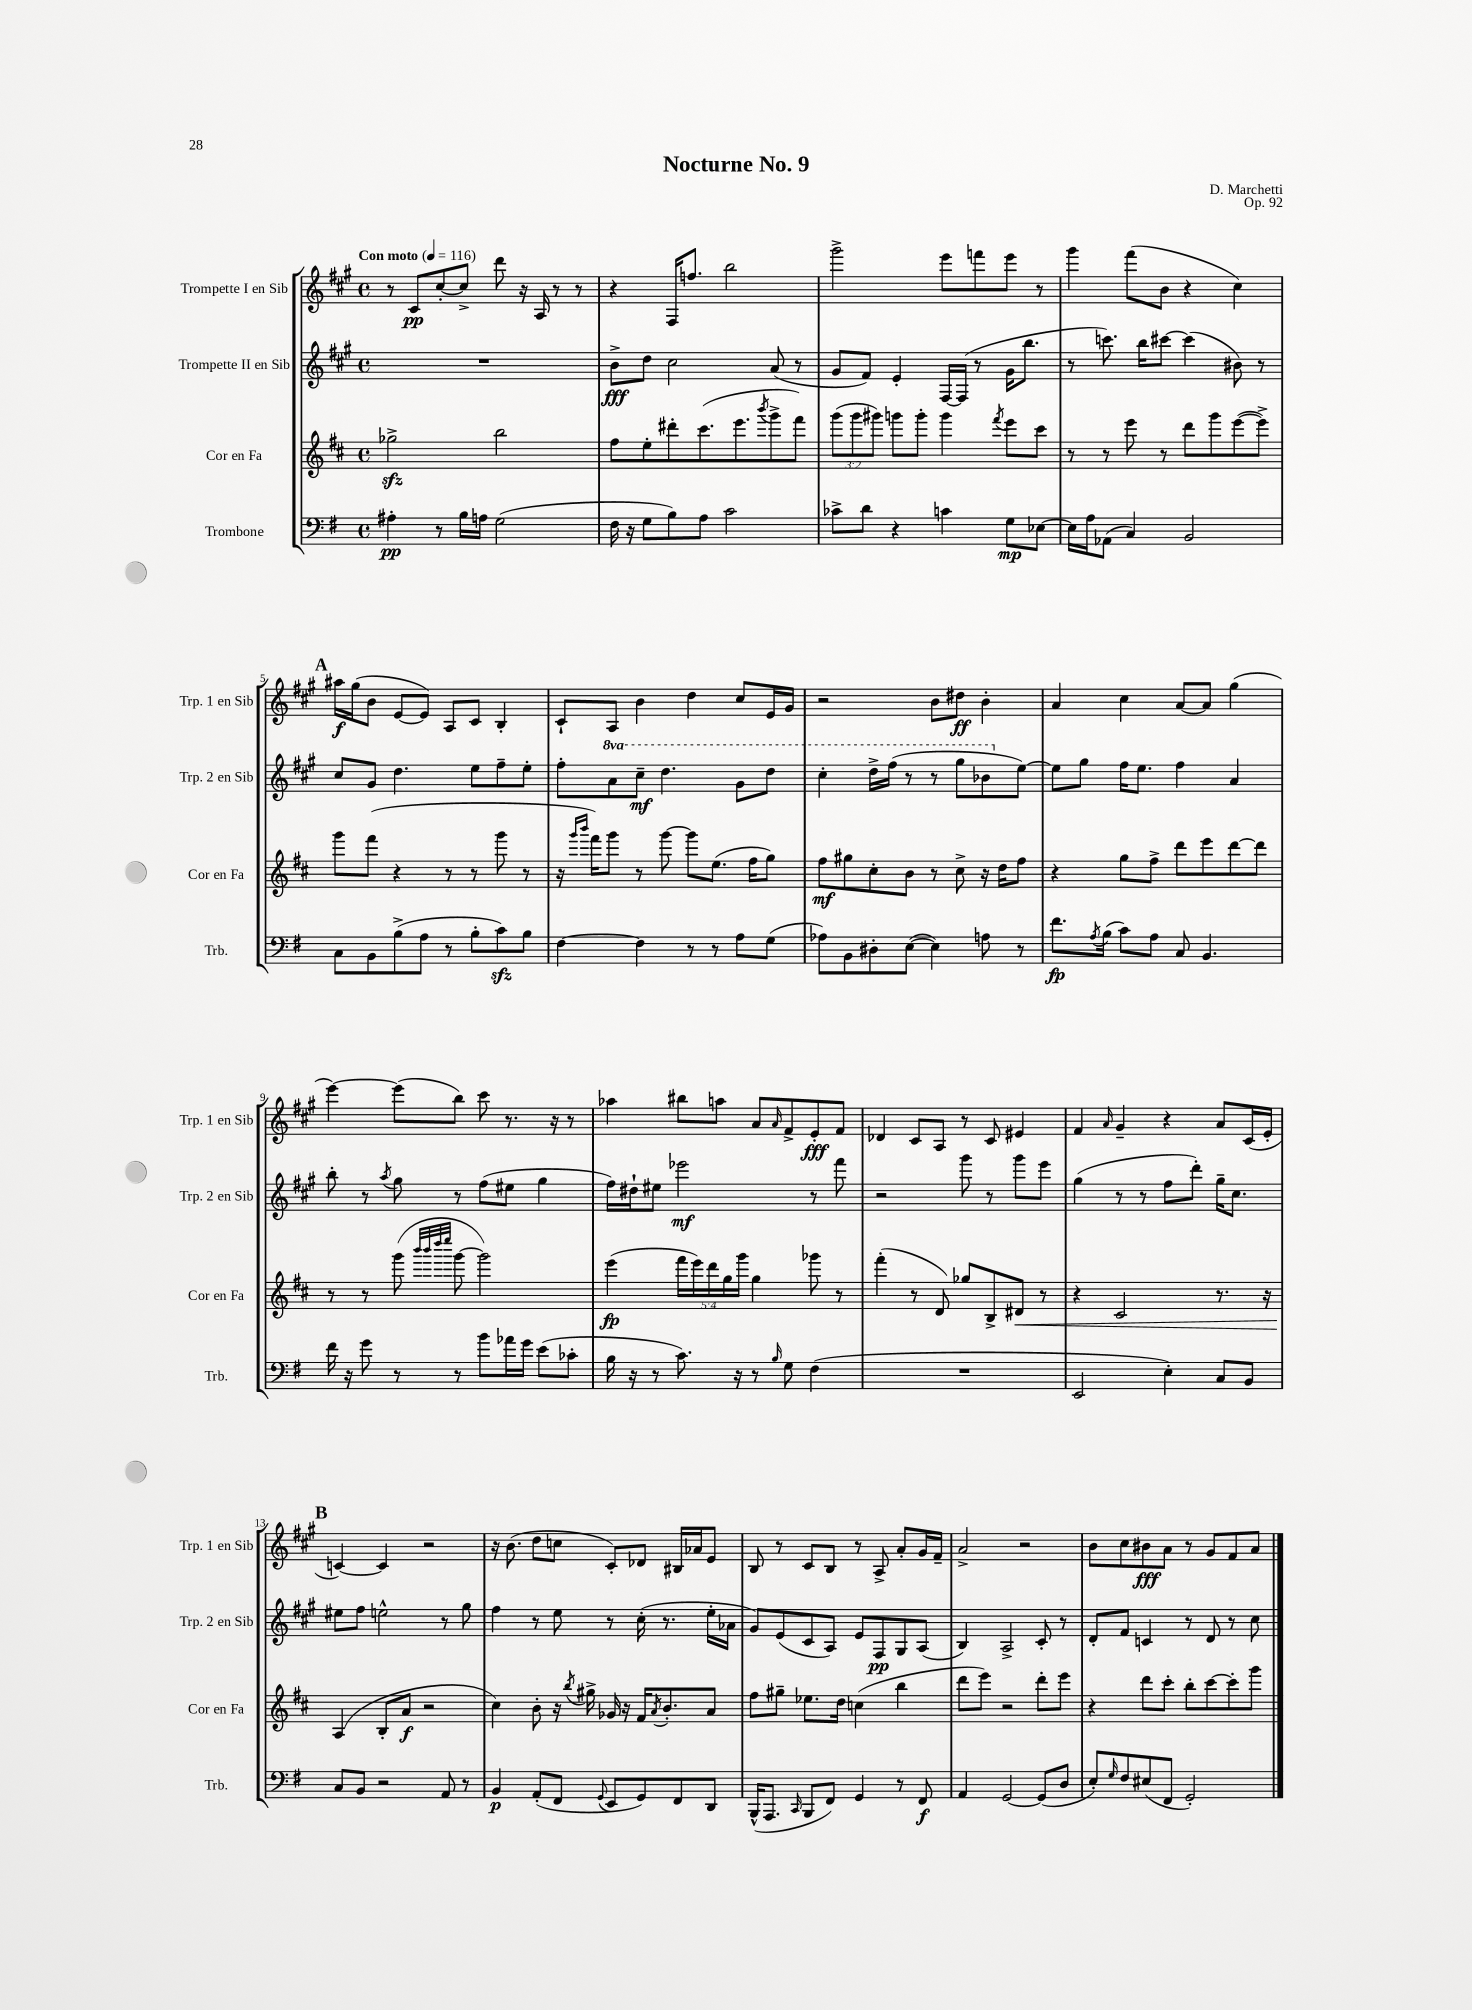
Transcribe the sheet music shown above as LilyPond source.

\header { title = "Nocturne No. 9" composer = "D. Marchetti" opus = "Op. 92" }
<<
\new StaffGroup <<
\new Staff = "s0" \with { instrumentName = "Trompette I en Sib" shortInstrumentName = "Trp. 1 en Sib" } {
    \clef treble \key a \major \defaultTimeSignature \time 4/4 \tempo "Con moto" 4 = 116
    r8 cis'8\pp cis''8~-. cis''8-> d'''8 r16 a16 r8 r8 |
    r4 fis16 f''8. b''2 |
    gis'''2-> e'''8 f'''8 e'''8 r8 |
    gis'''4 fis'''8( b'8 r4 cis''4) |
    \mark \markup { \bold "A" } ais''16\f gis''16( b'8 e'8~ e'8) a8 cis'8 b4-. |
    cis'8-! a8 b'4 d''4 cis''8 e'16 gis'16 |
    r2 b'8 dis''8\ff b'4-. |
    a'4 cis''4 a'8~ a'8 gis''4( |
    e'''4~) e'''8( b''8) cis'''8 r8. r16 r8 |
    aes''4 bis''8 a''8 a'8 \grace { a'16 } fis'8-> e'8-.\fff fis'8 |
    des'4 cis'8 a8 r8 cis'8 eis'4 |
    fis'4 \grace { a'16 } gis'4-- r4 a'8 cis'16( e'16-. |
    \mark \markup { \bold "B" } c'4~) c'4 r2 |
    r16 b'8.( d''8 c''8 cis'8-.) des'8 bis16 aes'16 e'8 |
    b8 r8 cis'8 b8 r8 a8-> a'8-. gis'16 fis'16-- |
    a'2-> r2 |
    b'8 cis''8 bis'8\fff a'8 r8 gis'8 fis'8 a'8 \bar "|." |
}
\new Staff = "s1" \with { instrumentName = "Trompette II en Sib" shortInstrumentName = "Trp. 2 en Sib" } {
    \clef treble \key a \major \defaultTimeSignature \time 4/4 \set Staff.ottavationMarkups = #ottavation-simple-ordinals
    R1 |
    b'8->\fff d''8 cis''2 a'8( r8 |
    gis'8 fis'8) e'4-. fis16~ fis16( r8 gis'16 b''8. |
    r8 c'''8.) b''16 cis'''8~ cis'''4( bis'8) r8 |
    \mark \markup { \bold "A" } cis''8 gis'8 d''4. e''8 fis''8-- e''8-. |
    fis''8-. \ottava #1 a''8 cis'''8--\mf d'''4. gis''8 d'''8 |
    cis'''4-. d'''16-> fis'''16( r8 r8 gis'''8 bes''8 \ottava #0 e''8~) |
    e''8 gis''8 fis''16 e''8. fis''4 a'4 |
    b''8-. r8 \acciaccatura { a''8 } gis''8 r8 fis''8( eis''8 gis''4 |
    fis''16) dis''16-! eis''8 ees'''2\mf r8 fis'''8 |
    r2 gis'''8 r8 gis'''8 e'''8 |
    gis''4( r8 r8 fis''8 d'''8-.) gis''16-- cis''8. |
    \mark \markup { \bold "B" } eis''8 fis''8 e''2-^ r8 gis''8 |
    fis''4 r8 e''8 r8 cis''16-.( r8. e''16-. aes'16 |
    gis'8) e'8( cis'8 a8) e'8 fis8\pp gis8 a8( |
    b4) a2-> cis'8-. r8 |
    d'8-. fis'8 c'4 r8 d'8 r8 cis''8 \bar "|." |
}
\new Staff = "s2" \with { instrumentName = "Cor en Fa" shortInstrumentName = "Cor en Fa" } {
    \clef treble \key d \major \defaultTimeSignature \time 4/4 \override Staff.TupletNumber.text = #tuplet-number::calc-fraction-text
    ges''2->\sfz b''2 |
    fis''8 e''8-. dis'''8-. cis'''8.( e'''8. \acciaccatura { b'''8 } g'''8-> fis'''8) |
    \tuplet 3/2 { g'''8( g'''8 gis'''8) } g'''8 g'''8-. g'''4 \acciaccatura { fis'''8 } e'''8 cis'''8 |
    r8 r8 e'''8 r8 d'''8 g'''8 e'''8~( e'''8->) |
    \mark \markup { \bold "A" } g'''8 fis'''8( r4 r8 r8 g'''8 r8 |
    r16 \grace { g'''16 b'''16 } fis'''16) g'''8 r8 g'''8~ g'''8 e''8.( fis''16 g''8) |
    fis''8\mf gis''8 cis''8-. b'8 r8 cis''8-> r16 d''16 fis''8 |
    r4 g''8 fis''8-> d'''8 e'''8 d'''8~ d'''8 |
    r8 r8 g'''8( \grace { b'''32 b'''32 d''''32 e''''32 } g'''8~ g'''2) |
    e'''4\fp( \tuplet 5/4 { fis'''16 e'''16) d'''16 g''16 g'''16 } g''4 ges'''8 r8 |
    fis'''4-.( r8 d'8) ges''8 b8-> dis'8\< r8 |
    r4 cis'2 r8. r16 |
    \mark \markup { \bold "B" } a4\!( b8-. a'8\f r2 |
    cis''4) b'8-. r16 \acciaccatura { b''8 } gis''16-> ges'16 r16 fis'16 \acciaccatura { a'8 } b'8.-. a'8 |
    fis''8 gis''8-- ees''8. d''16 c''4( b''4 |
    d'''8 e'''8) r2 d'''8-. e'''8 |
    r4 d'''8 cis'''8-. b''8-. cis'''8~ cis'''8-. g'''8 \bar "|." |
}
\new Staff = "s3" \with { instrumentName = "Trombone" shortInstrumentName = "Trb." } {
    \clef bass \key g \major \defaultTimeSignature \time 4/4
    ais4-.\pp r8 b16 a16 g2( |
    fis16 r16 g8 b8) a8 c'2 |
    ces'8-> d'8 r4 c'4 g8\mp ees8~ |
    ees16 a16 aes,8( c4) b,2 |
    \mark \markup { \bold "A" } c8 b,8 b8->( a8 r8 b8-. c'8\sfz) b8 |
    fis4~ fis4 r8 r8 a8 g8( |
    aes8) b,8 dis8-. e8~( e4) a8 r8 |
    fis'8.\fp \acciaccatura { a8 } b16( c'8) a8 c8 b,4. |
    fis'16 r16 g'8 r8 r8 b'8 aes'16 g'16 e'8( ces'8-. |
    b16 r16 r8 c'8.) r16 r8 \grace { b16 } g8 fis4( |
    R1 |
    e,2 e4-.) c8 b,8 |
    \mark \markup { \bold "B" } c8 b,8 r2 a,8 r8 |
    b,4\p a,8-.( fis,8 \appoggiatura { g,8 } e,8 g,8) fis,8 d,8 |
    b,,16-^( a,,8. \grace { c,16 } b,,8 fis,8) g,4 r8 fis,8\f |
    a,4 g,2~ g,8( d8 |
    e8-.) \grace { g16 } fis8 eis8( fis,8 g,2-.) \bar "|." |
}
>>
>>
